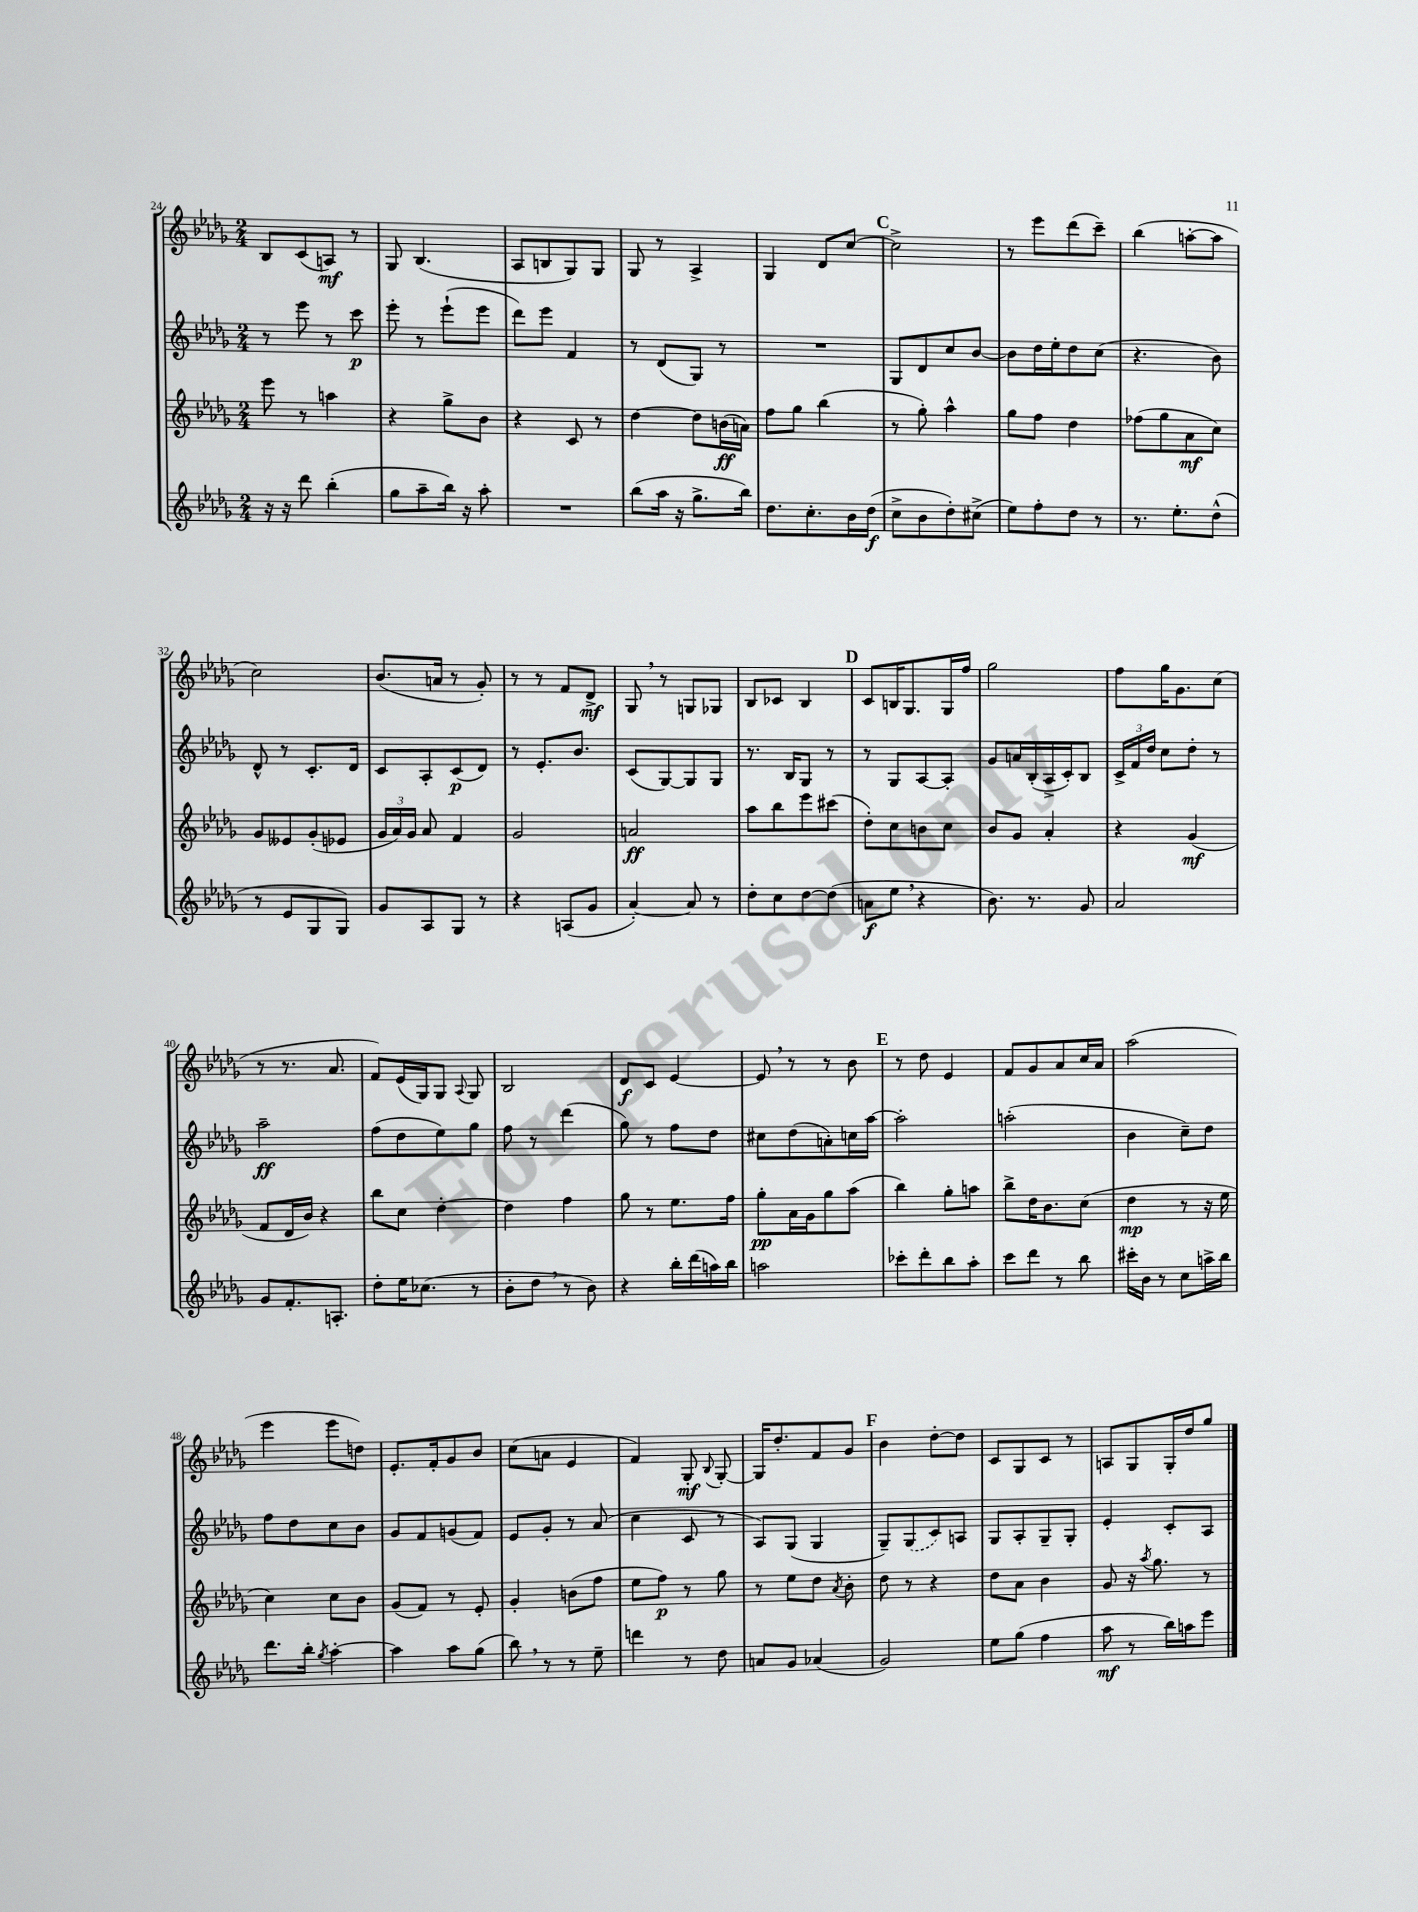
<<
\new StaffGroup <<
\new Staff = "s0" {
    \clef treble \key des \major \numericTimeSignature \time 2/4
    \autoBeamOff bes8[ c'8( a8]\mf) r8 |
    ges8 bes4.( |
    aes8[ b8 ges8) ges8] |
    ges8 r8 aes4-> |
    ges4 des'8[ c''8]~ |
    \mark \markup { \bold "C" } c''2-> |
    r8 ees'''8[ des'''8( c'''8]--) |
    bes''4( a''8[~-. a''8] |
    c''2) |
    bes'8.[( a'16] r8 ges'8-.) |
    r8 r8 f'8[ des'8]->\mf |
    ges8 \breathe r8 g8[ ges8] |
    bes8[ ces'8] bes4 |
    \mark \markup { \bold "D" } c'8[ b16 ges8. ges16 f''16] |
    ges''2 |
    f''8[ ges''16 ges'8. c''8]( |
    r8 r8. aes'8. |
    f'8[) ees'16( ges16) ges8] \appoggiatura { aes8 } ges8 |
    bes2 |
    des'8[\f c'8] ees'4~ |
    ees'8 \breathe r8 r8 bes'8 |
    \mark \markup { \bold "E" } r8 des''8 ees'4 |
    f'8[ ges'8 aes'8 c''16 aes'16] |
    aes''2( |
    ees'''4 ees'''8[ d''8]) |
    ees'8.[-. f'16-. ges'8 bes'8] |
    c''8[( a'8] ees'4 |
    f'4) ges8-.\mf \appoggiatura { bes8 } ges8~-. |
    ges16[ des''8.-. f'8 ges'8] |
    \mark \markup { \bold "F" } bes'4 des''8[~-. des''8] |
    c'8[ ges8 c'8] r8 |
    a8[ ges8 ges16-. des''16 ges''8] \bar "|." |
}
\new Staff = "s1" {
    \clef treble \key des \major \numericTimeSignature \time 2/4
    \autoBeamOff r8 ees'''8 r8 c'''8\p |
    ees'''8-. r8 ees'''8[-!( ees'''8] |
    des'''8[) ees'''8] f'4 |
    r8 des'8[( ges8]) r8 |
    R2 |
    \mark \markup { \bold "C" } ges8[ des'8 c''8 bes'8]~ |
    bes'8[ des''16 ees''16-. des''8 c''8]( |
    r4. bes'8) |
    des'8-^ r8 c'8.[-. des'16] |
    c'8[ aes8-. c'8\p( des'8]) |
    r8 ees'8.[-. bes'8.] |
    c'8[( ges8~) ges8 ges8] |
    r8. bes16[ ges8] r8 |
    \mark \markup { \bold "D" } r8 ges8[ aes8~ aes8]-. |
    ges'8[ a'16 bes16-.( aes16-> c'16-.) bes8] |
    \tuplet 3/2 { c'16[-> f'16 des''16] } c''8[ des''8]-. r8 |
    aes''2--\ff |
    f''8[( des''8 ees''8) ges''8] |
    f''8 r8 des'''4( |
    ges''8) r8 f''8[ des''8] |
    cis''8[ des''8( a'8-.) c''16 aes''16]~ |
    \mark \markup { \bold "E" } aes''2-. |
    a''2-.( |
    bes'4 c''8[--) des''8] |
    f''8[ des''8 c''8 bes'8] |
    ges'8[ f'8 g'8( f'8]) |
    ees'8[ ges'8]-. r8 aes'8( |
    c''4 c'8 r8 |
    aes8[) ges8]( ges4 |
    \mark \markup { \bold "F" } ges8[--) \once \slurDashed ges8( c'8) a8] |
    ges8[ aes8-. ges8-- ges8]-. |
    ees'4-. c'8[-. aes8] \bar "|." |
}
\new Staff = "s2" {
    \clef treble \key des \major \numericTimeSignature \time 2/4
    \autoBeamOff ees'''8 r8 a''4 |
    r4 ges''8[-> bes'8] |
    r4 c'8 r8 |
    des''4~ des''8[ b'16\ff( a'16]) |
    f''8[ ges''8] bes''4( |
    \mark \markup { \bold "C" } r8 ges''8-.) aes''4-^ |
    ges''8[ f''8] des''4 |
    fes''8[( ges''8 aes'8\mf c''8]) |
    ges'8[ eeses'8 ges'8-.( ees'8] |
    \tuplet 3/2 { ges'16[ aes'16) ges'16] } aes'8 f'4 |
    ges'2 |
    a'2\ff |
    aes''8[ bes''8 ees'''8 cis'''8]( |
    \mark \markup { \bold "D" } des''8[-.) c''8 b'8 c''8] |
    bes'8[ ges'8] aes'4-. |
    r4 ges'4\mf( |
    f'8[ des'16 bes'16]) r4 |
    bes''8[ c''8] des''4~-. |
    des''4 f''4 |
    ges''8 r8 ees''8.[ f''16] |
    ges''8[-.\pp aes'16 ges'16 ges''8 aes''8]( |
    \mark \markup { \bold "E" } bes''4) ges''8[-. a''8] |
    bes''8[-> des''16 bes'8. c''8]( |
    des''4\mp r8 r16 ees''16 |
    c''4) c''8[ bes'8] |
    ges'8[( f'8]) r8 ees'8-. |
    ges'4-. b'8[( f''8] |
    ees''8[ f''8]\p) r8 ges''8 |
    r8 ees''8[ des''8] \acciaccatura { aes'8 } bes'8-. |
    \mark \markup { \bold "F" } des''8 r8 r4 |
    des''8[ aes'8] bes'4 |
    ges'8 r16 \acciaccatura { aes''8 } ges''8. r8 \bar "|." |
}
\new Staff = "s3" {
    \clef treble \key des \major \numericTimeSignature \time 2/4
    \autoBeamOff r16 r16 des'''8 bes''4-.( |
    ges''8[ aes''8-- bes''16]) r16 aes''8-. |
    R2 |
    bes''8[( aes''16] r16 ges''8.[-> bes''16]) |
    des''8.[ c''8.-. bes'16 des''16]\f( |
    \mark \markup { \bold "C" } c''8[-> bes'8 des''8-.) cis''8]->( |
    ees''8[) f''8-. des''8] r8 |
    r8. ees''8.[-. des''8]-^( |
    r8 ees'8[ ges8 ges8]) |
    ges'8[ aes8 ges8] r8 |
    r4 a8[( ges'8] |
    aes'4~-.) aes'8 r8 |
    des''8[-. c''8 des''8~ des''8]( |
    \mark \markup { \bold "D" } a'8[\f ees''8] \breathe r4 |
    bes'8.) r8. ges'8 |
    aes'2 |
    ges'8[ f'8.-. a8.]-. |
    des''8[-. ees''16 ces''8.]( r8 |
    bes'8[-. des''8] \breathe r8 bes'8) |
    r4 bes''16[-. des'''16( a''16) bes''16] |
    a''2 |
    \mark \markup { \bold "E" } ces'''8[-. des'''8-. bes''8 aes''8]-. |
    c'''8[ des'''8] r8 bes''8 |
    cis'''16[-. bes'16] r8 c''8[ a''16-> bes''16] |
    des'''8.[ bes''16]-. \acciaccatura { ges''8 } aes''4~-. |
    aes''4 aes''8[ ges''8]( |
    bes''8) \breathe r8 r8 ees''8-- |
    d'''4 r8 des''8 |
    a'8[ ges'8] aes'4( |
    \mark \markup { \bold "F" } ges'2) |
    ees''8[ ges''8]( f''4 |
    aes''8\mf r8 bes''16[) a''16 ees'''8] \bar "|." |
}
>>
>>
\layout { \context { \Score currentBarNumber = #24 } }
